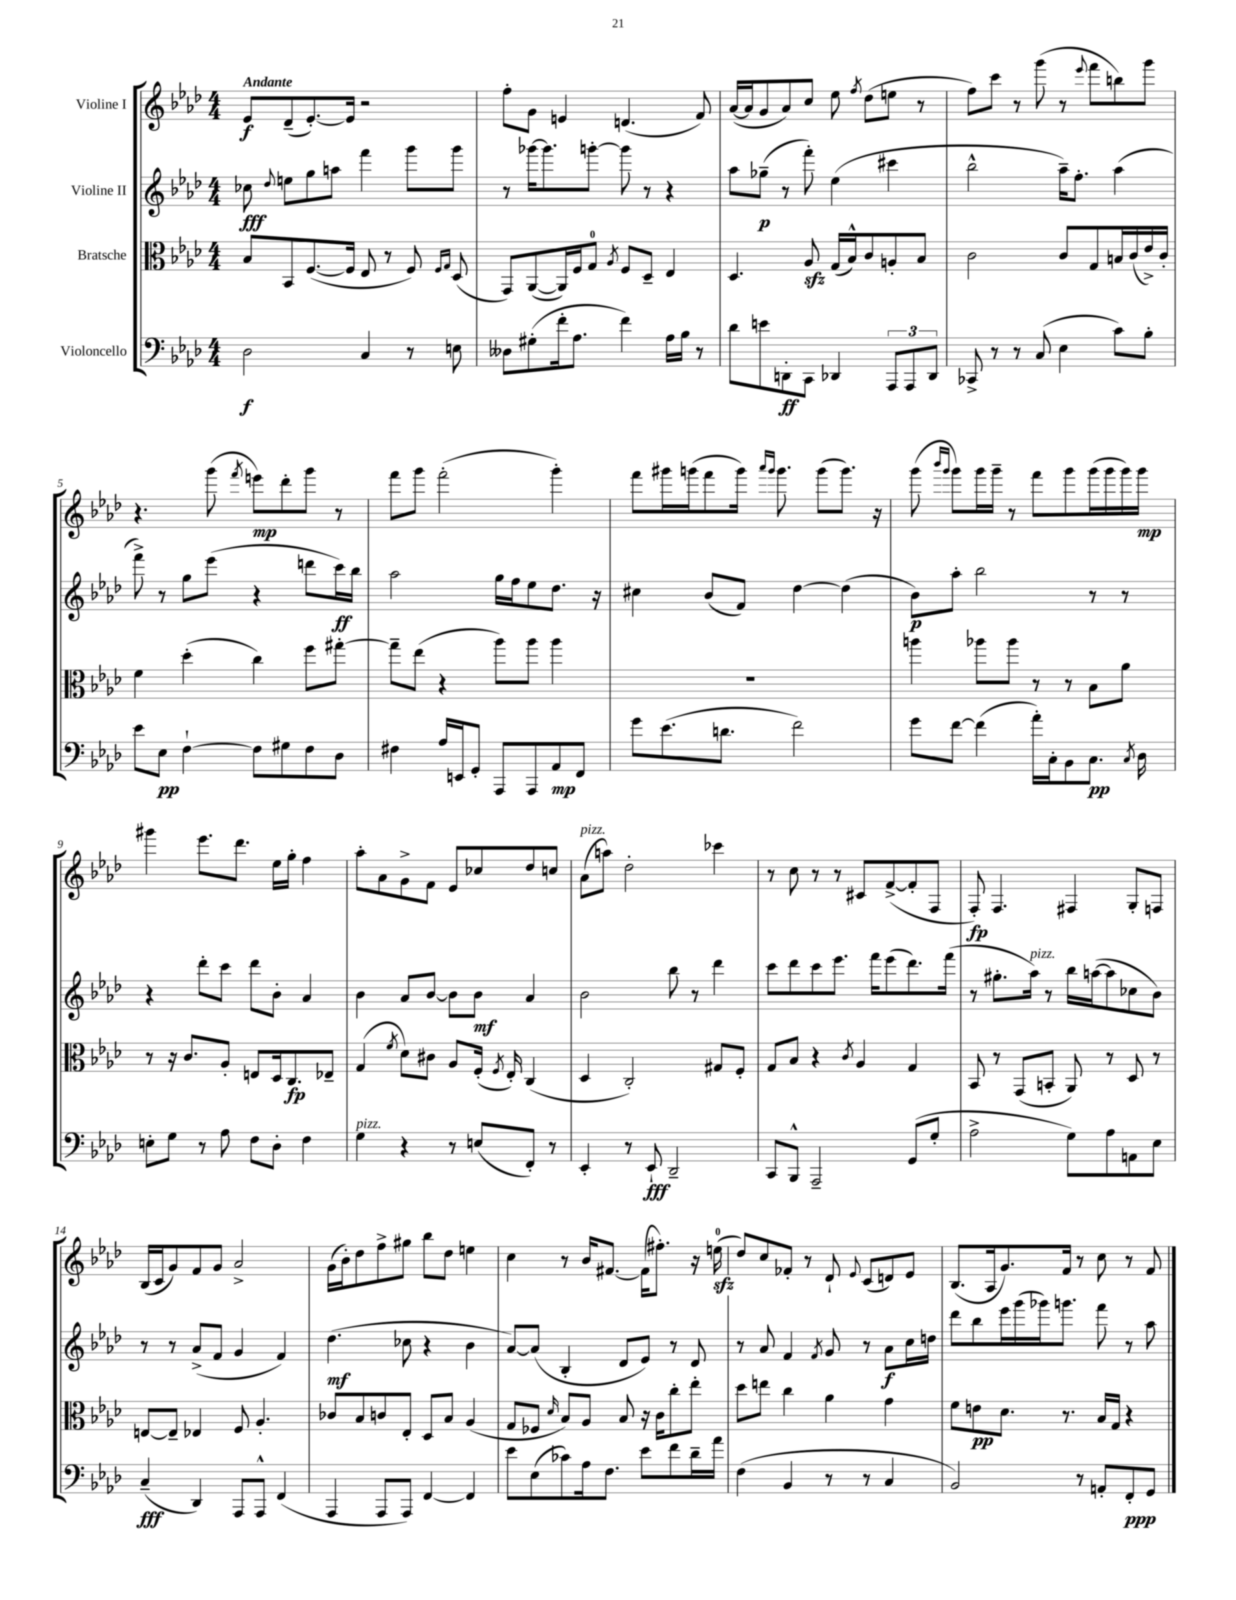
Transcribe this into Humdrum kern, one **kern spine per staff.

**kern	**dynam	**kern	**dynam	**kern	**dynam	**kern	**dynam
*part4	*part4	*part3	*part3	*part2	*part2	*part1	*part1
*staff4	*staff4	*staff3	*staff3	*staff2	*staff2	*staff1	*staff1
*I"Violoncello	*	*I"Bratsche	*	*I"Violine II	*	*I"Violine I	*
*clefF4	*	*clefC3	*	*clefG2	*	*clefG2	*
*k[b-e-a-d-]	*	*k[b-e-a-d-]	*	*k[b-e-a-d-]	*	*k[b-e-a-d-]	*
*M4/4	*	*M4/4	*	*M4/4	*	*M4/4	*
=1	=1	=1	=1	=1	=1	=1	=1
!	!	!	!	!	!	!LO:TX:a:B:t=Andante	!
2D-\	f	8B-/L	.	8cc-X\	fff	8e-/L	f
.	.	.	.	8qqdd-/	.	.	.
.	.	8BB-/	.	8een\L	.	(8d-~/	.
.	.	([8.F/	.	8gg\	.	[8.e-'/)	.
.	.	.	.	8aan\J	.	.	.
.	.	16F/Jk]	.	.	.	16e-/Jk]	.
4C/	.	8E-/	.	4fff\	.	2r	.
.	.	8r	.	.	.	.	.
8r	.	8F/)	.	8ggg\L	.	.	.
.	.	16qqF/LL	.	.	.	.	.
.	.	16qqG/JJ	.	.	.	.	.
8En\	.	(8D-/	.	8ggg\J	.	.	.
=2	=2	=2	=2	=2	=2	=2	=2
8D--X\L	.	8GG/L)	.	8r	.	8ff'\L	.
(8G#X'\	.	([8AA-/	.	[16ggg-X\KL	.	8g\J	.
.	.	.	.	8.ggg-\]	.	.	.
16f'\k	.	16AA-/L])	.	.	.	4en/	.
8.A-\J	.	16F/J	.	.	.	.	.
.	.	8G/J	.	[8gggn'\J	.	.	.
.	.	8qA-/	.	.	.	.	.
4f\)	.	8F/L	.	8ggg\]	.	(4.dn/	.
.	.	8D-~/J	.	8r	.	.	.
16A-\LL	.	4E-/	.	4r	.	.	.
16B-\JJ	.	.	.	.	.	.	.
8r	.	.	.	.	.	8f/)	.
=3	=3	=3	=3	=3	=3	=3	=3
8d-\L	.	4.D-/	.	8aa-\L	.	([16a-/LL	.
.	.	.	.	.	.	16a-/J]	.
8en\	.	.	.	(8gg-X~\J	p	8g/	.
8DDn'\	ff	.	.	8r	.	8a-/)	.
8CC\J	.	8A-zz/	.	8fff'\)	.	8cc/J	.
4DD-X/	.	(16G/LL	.	(4ee-\	.	8ee-\	.
.	.	16B-^^/J)	.	.	.	.	.
.	.	.	.	.	.	8qff/	.
.	.	8c/	.	.	.	(8dd-\L	.
12AAA-/L	.	8An'/	.	4ccc#X\	.	8een\J	.
12AAA-/	.	.	.	.	.	.	.
.	.	8B-/J	.	.	.	8r	.
12DD-/J	.	.	.	.	.	.	.
=4	=4	=4	=4	=4	=4	=4	=4
8CC-X^/	.	2c\	.	2bb-^^\	.	8ff\L)	.
8r	.	.	.	.	.	8ccc\J	.
8r	.	.	.	.	.	8r	.
(8C/	.	.	.	.	.	(8ggg\	.
4E-\	.	8c/L	.	16aa-~\KL)	.	8r	.
.	.	.	.	8.ff'\J	.	.	.
.	.	.	.	.	.	8qqeee-/	.
.	.	8G/	.	.	.	8fff\L	.
8c\L)	.	16Bn/L	.	(4aa-\	.	8bbn\)	.
.	.	(16c/	.	.	.	.	.
8B-'\J	.	16e-^/)	.	.	.	8ggg\J	.
.	.	16c'/JJ	.	.	.	.	.
!!LO:LB:g=z
=5	=5	=5	=5	=5	=5	=5	=5
8e-\L	.	4f\	.	8fff^\)	.	4.r	.
8E-\J	pp	.	.	8r	.	.	.
[4F`\	.	(4dd-'\	.	8gg\L	.	.	.
.	.	.	.	(8eee-\J	.	(8ggg\	.
.	.	.	.	.	.	8qfff/	.
8F\L]	.	4cc\)	.	4r	.	8eeen\L)	mp
8G#X\	.	.	.	.	.	8ddd-'\	.
8F\	.	8ff\L	.	8dddn\L	.	8ggg\J	.
8D-\J	.	[8gg#X'\J	.	16ccc\L)	ff	8r	.
.	.	.	.	16bb-\JJ	.	.	.
=6	=6	=6	=6	=6	=6	=6	=6
4F#X\	.	8gg#~\L]	.	2aa-\	.	8fff\L	.
.	.	(8ee-\J	.	.	.	8ggg\J	.
16A-/LL	.	4r	.	.	.	(2fff'\	.
16EEn/J	.	.	.	.	.	.	.
8GG'/J	.	.	.	.	.	.	.
8AAA-/L	.	8aa-\L)	.	16gg\LL	.	.	.
.	.	.	.	16ff\J	.	.	.
8AAA-/	.	8aa-\J	.	8ee-\	.	.	.
8AA-/	mp	4aa-\	.	8.dd-\J	.	4ggg'\)	.
8FF/J	.	.	.	.	.	.	.
.	.	.	.	16r	.	.	.
=7	=7	=7	=7	=7	=7	=7	=7
8g\L	.	1r	.	4cc#X\	.	8fff\L	.
(8.e-\	.	.	.	.	.	16ggg#X\L	.
.	.	.	.	.	.	(16gggn\J	.
.	.	.	.	(8b-/L	.	8fff\	.
8.dn\J	.	.	.	.	.	.	.
.	.	.	.	8f/J)	.	16ggg\Jk)	.
.	.	.	.	.	.	16qqaaa-/LL	.
.	.	.	.	.	.	16qqggg/JJ	.
.	.	.	.	.	.	8.ggg\	.
2f\)	.	.	.	[4dd-\	.	.	.
.	.	.	.	.	.	(8ggg\L	.
.	.	.	.	(4dd-\]	.	8.ggg\J)	.
.	.	.	.	.	.	16r	.
=8	=8	=8	=8	=8	=8	=8	=8
8g\L	.	4aan\	.	8b-\L)	p	(8ggg\	.
.	.	.	.	.	.	16qqbbb-/LL	.
.	.	.	.	.	.	16qqggg/JJ	.
[8f\J	.	.	.	8aa-'\J	.	8ggg\L)	.
(4f\]	.	8aa-X\L	.	2bb-\	.	16ggg\L	.
.	.	.	.	.	.	16ggg~\JJ	.
.	.	8aa-\J	.	.	.	8r	.
16a-'\LL)	.	8r	.	.	.	8fff\L	.
16C'\J	.	.	.	.	.	.	.
8BB-\	.	8r	.	.	.	8ggg\	.
8.C\J	pp	8B-\L	.	8r	.	(16ggg\L	.
.	.	.	.	.	.	16ggg\	.
.	.	8a-\J	.	8r	.	16ggg\)	.
8qC/	.	.	.	.	.	.	.
16D-\	.	.	.	.	.	16ggg\JJ	mp
!!LO:LB:g=z
=9	=9	=9	=9	=9	=9	=9	=9
8En'\L	.	8r	.	4r	.	4ggg#X\	.
8G\J	.	16r	.	.	.	.	.
.	.	8.c/L	.	.	.	.	.
8r	.	.	.	8ddd-'\L	.	8.eee-\L	.
8A-\	.	8A-'/J	.	8ccc\J	.	.	.
.	.	.	.	.	.	8.ddd-\J	.
8F\L	.	8En/L	.	8ddd-\L	.	.	.
8D-'\J	.	16D-/k	.	8b-'\J	.	16ee-\LL	.
.	.	8.C/	fp	.	.	16gg'\JJ	.
4F\	.	.	.	4a-/	.	4ff\	.
.	.	8E-X~/J	.	.	.	.	.
=10	=10	=10	=10	=10	=10	=10	=10
!LO:TX:a:i:t=pizz.	!	!	!	!	!	!	!
4G\	.	(4G/	.	4b-\	.	8aa-'\L	.
.	.	.	.	.	.	8a-\	.
.	.	8qf/	.	.	.	.	.
4r	.	8d-\L)	.	8a-/L	.	8g^\	.
.	.	8c#X\J	.	[8b-/J	.	8f\J	.
8r	.	8A-/L	.	8b-\L]	.	8e-/L	.
(8En/L	.	(16F'/Jk	.	8b-\J	mf	8cc-X/	.
.	.	8qF/	.	.	.	.	.
.	.	16E-'/)	.	.	.	.	.
8FF'/J)	.	(4C/	.	4a-/	.	8dd-/	.
8r	.	.	.	.	.	8ccn/J	.
=11	=11	=11	=11	=11	=11	=11	=11
!	!	!	!	!	!	!LO:TX:a:i:t=pizz.	!
4EE-'/	.	4D-/	.	2b-\	.	(8a-\L	.
.	.	.	.	.	.	8aan\J)	.
8r	.	2C'/)	.	.	.	2dd-'\	.
8EE-`/	fff	.	.	.	.	.	.
2DD-~/	.	.	.	8bb-\	.	.	.
.	.	.	.	8r	.	.	.
.	.	8G#X/L	.	4ddd-\	.	4ccc-X\	.
.	.	8F'/J	.	.	.	.	.
=12	=12	=12	=12	=12	=12	=12	=12
8CC/L	.	8G/L	.	8ccc\L	.	8r	.
8BBB-^^/J	.	8B-/J	.	8ddd-\	.	8cc\	.
2AAA-~/	.	4r	.	8ccc\	.	8r	.
.	.	.	.	8.eee-\J	.	8r	.
.	.	8qc/	.	.	.	.	.
.	.	4A-/	.	.	.	8c#X/L	.
.	.	.	.	16fff\KL	.	.	.
.	.	.	.	(8eee-\	.	([8f^/	.
(8GG/L	.	4G/	.	8.ddd-\)	.	8f'/]	.
8G'/J	.	.	.	.	.	8F/J	.
.	.	.	.	(16fff\Jk	.	.	.
=13	=13	=13	=13	=13	=13	=13	=13
2A-^\	.	8BB-/	.	8r	.	8F'/)	fp
.	.	8r	.	8.gg#X'\L	.	4.F/	.
.	.	(8GG/L	.	.	.	.	.
!	!	!	!	!LO:TX:a:i:t=pizz.	!	!	!
.	.	.	.	16aa-\Jk)	.	.	.
.	.	8BBn'/J	.	8r	.	.	.
8G\L)	.	8AA-/)	.	16bb-\LL	.	4F#X/	.
.	.	.	.	([16aan\J	.	.	.
8A-\	.	8r	.	8aa\]	.	.	.
8AAn\	.	8D-/	.	8cc-X\	.	8G'/L	.
8E-\J	.	8r	.	8b-\J)	.	8Fn/J	.
!!LO:LB:g=z
=14	=14	=14	=14	=14	=14	=14	=14
(4C~/	fff	[8En/L	.	8r	.	(16B-/LL	.
.	.	.	.	.	.	16c/J	.
.	.	8E~/J]	.	8r	.	8g/)	.
4DD-/)	.	4E-X/	.	(8a-^/L	.	8f/	.
.	.	.	.	8f/J	.	8g/J	.
8AAA-/L	.	8F/	.	4g/	.	2a-^/	.
8AAA-^^/J	.	4.A-'/	.	.	.	.	.
(4FF/	.	.	.	4f/)	.	.	.
=15	=15	=15	=15	=15	=15	=15	=15
4AAA-/	.	8c-X/L	.	(4.dd-\	mf	(16g\LL	.
.	.	.	.	.	.	16b-'\J)	.
.	.	8B-/	.	.	.	8dd-\	.
8AAA-/L	.	8cn/	.	.	.	8ff^\	.
8AAA-/J)	.	8E-'/J	.	8cc-X\	.	8gg#X\J	.
[4FF/	.	8D-/L	.	4r	.	8bb-\L	.
.	.	8B-/J	.	.	.	8dd-\J	.
4FF/]	.	(4A-/	.	4b-\	.	4een\	.
=16	=16	=16	=16	=16	=16	=16	=16
8e-\L	.	8G/L	.	[8a-/L)	.	4cc\	.
(8E-\	.	8F-X/J	.	(8a-/J]	.	.	.
.	.	16qqd-/	.	.	.	.	.
8c-X\)	.	8B-/L)	.	4B-'/	.	8r	.
16A-\k	.	8A-/J	.	.	.	16b-/KL	.
8.F\J	.	.	.	.	.	[8.f#X/J	.
.	.	8B-/	.	8d-/L	.	.	.
8e-\L	.	16r	.	8e-/J)	.	(16f#\KL]	.
.	.	16c\KL	.	.	.	8.ff#X'\J)	.
8f\	.	8cc'\	.	8r	.	.	.
16d-~\L	.	8ee-'\J	.	8d-/	.	16r	.
16a-\JJ	.	.	.	.	.	(16eenzz\	.
=17	=17	=17	=17	=17	=17	=17	=17
(4F\	.	8dd-\L	.	8r	.	8dd-/L)	.
.	.	8een\J	.	8a-/	.	8cc/	.
4BB-/	.	4cc\	.	4f/	.	8f-X'/J	.
.	.	.	.	.	.	8r	.
.	.	.	.	8qf/	.	.	.
8r	.	4a-\	.	8g/	.	8d-`/	.
.	.	.	.	.	.	8qqe-/	.
8r	.	.	.	8r	.	(8c/L	.
4C/	.	4g\	.	8a-\L	f	8dn/)	.
.	.	.	.	16cc\L	.	8e-/J	.
.	.	.	.	16ddn\JJ	.	.	.
=18	=18	=18	=18	=18	=18	=18	=18
2BB-/)	.	8f\L	.	8ddd-\L	.	(8.B-/L	.
.	.	8en\	pp	8bb-\	.	.	.
.	.	.	.	.	.	16A-/k	.
.	.	8.d-\J	.	16eee-\L	.	8.g/)	.
.	.	.	.	(16ggg\	.	.	.
.	.	.	.	16ggg-X\J)	.	.	.
.	.	8.r	.	8.gggn\J	.	16f/Jk	.
8r	.	.	.	.	.	8r	.
8AAn'/L	.	16B-/LL	.	8fff\	.	8cc\	.
.	.	16G/JJ	.	.	.	.	.
8FF'/	ppp	4r	.	8r	.	8r	.
8GG/J	.	.	.	8aa-\	.	8f/	.
==	==	==	==	==	==	==	==
*-	*-	*-	*-	*-	*-	*-	*-
